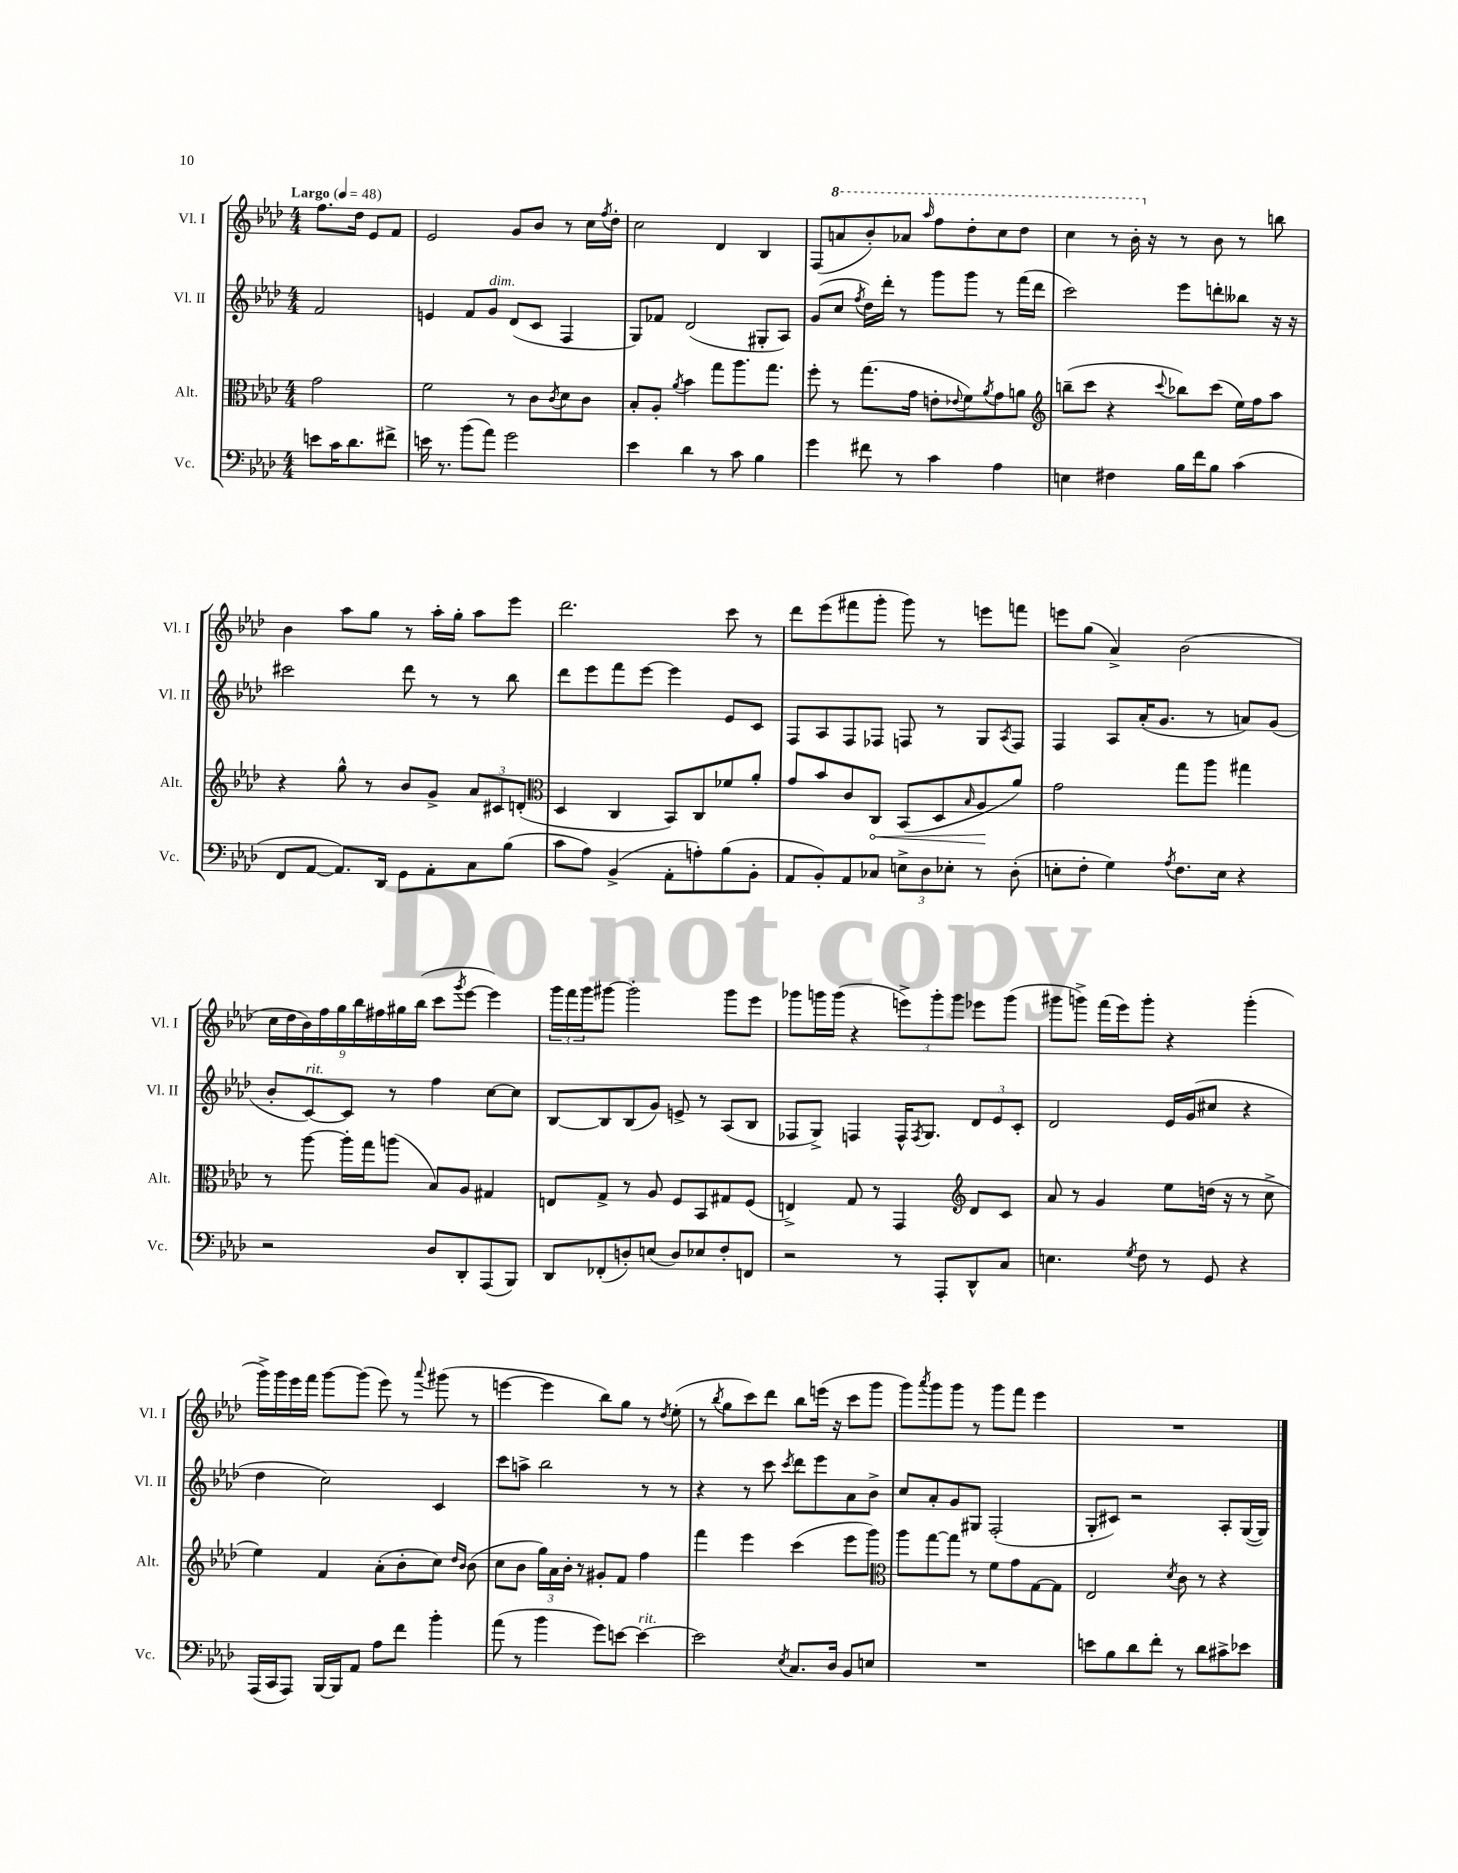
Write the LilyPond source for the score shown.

<<
\new StaffGroup <<
\new Staff = "s0" \with { instrumentName = "Vl. I" shortInstrumentName = "Vl. I" } {
    \clef treble \key aes \major \numericTimeSignature \time 4/4 \partial 2 \tempo "Largo" 4 = 48
    f''8. des''16 ees'8 f'8 |
    ees'2 g'8 bes'8 r8 c''16 \acciaccatura { f''8 } des''16-. |
    c''2 des'4 bes4 |
    f8( \ottava #1 a''8 bes''8-.) aes''8 \grace { aes'''16 } f'''8 des'''8-. c'''8 des'''8 |
    c'''4 r8 bes''16-. \ottava #0 r16 r8 bes'8 r8 b''8 |
    bes'4 aes''8 g''8 r8 aes''16-. g''16-. aes''8 ees'''8 |
    des'''2. c'''8 r8 |
    des'''8 ees'''8( fis'''8 g'''8-. g'''8) r8 e'''8 f'''8 |
    e'''8 g''8( aes'4->) bes'2( |
    \tuplet 9/8 { c''16 des''16 bes'16) f''16 g''16 bes''16 fis''16 gis''16 bes''16( } c'''8 \acciaccatura { g'''8 } ees'''8~ ees'''4) |
    \tuplet 3/2 { g'''16 f'''16 g'''16 } gis'''8~ gis'''2-. gis'''8 ees'''8 |
    ges'''8 g'''16 g'''16( r4 \tuplet 3/2 { e'''8->) g'''8-. g'''8 } ees'''8 g'''8( |
    gis'''8 g'''8->) f'''16( ees'''16) g'''8-. r4 g'''4-.( |
    g'''16->) g'''16 ees'''16 f'''16 g'''8~ g'''8( ees'''8) r8 \appoggiatura { aes'''8 } gis'''8( r8 |
    e'''4~ e'''4 bes''8) g''8 r8 \acciaccatura { des''8 } ees''8-.( |
    r8 \acciaccatura { bes''8 } g''8 c'''8) des'''8 bes''8 e'''16( r16 c'''8 g'''8 |
    g'''8) \acciaccatura { aes'''8 } g'''8 g'''8 r8 g'''8 f'''8 ees'''4 |
    R1 \bar "|." |
}
\new Staff = "s1" \with { instrumentName = "Vl. II" shortInstrumentName = "Vl. II" } {
    \clef treble \key aes \major \numericTimeSignature \time 4/4 \partial 2
    f'2 |
    e'4 f'8 g'8^\markup { \italic "dim." } des'8( c'8 f4 |
    g8) fes'8 des'2( gis8-. aes8) |
    g'8( c''8 \acciaccatura { f''8 } des''16) des'''16-. r8 g'''8 g'''8 r8 f'''16( des'''16 |
    c'''2) ees'''8 d'''8-. beses''8 r16 r16 |
    cis'''2 des'''8 r8 r8 bes''8 |
    des'''8 ees'''8 f'''8 ees'''8~ ees'''4 ees'8 c'8 |
    f8 aes8 f8 fes8 f8 r8 g8 \acciaccatura { aes8 } f8 |
    f4 aes8 aes'16-.( g'8. r8 a'8) g'8( |
    bes'8-. c'8~^\markup { \italic "rit." }) c'8 r8 f''4 c''8~ c''8 |
    bes8~ bes8 bes8( g'8) e'8-> r8 aes8( bes8 |
    fes8 g8->) f4 f16-^ \acciaccatura { f8 } g8. \tuplet 3/2 { des'8 ees'8 c'8-. } |
    des'2 ees'16 g'16( cis''8 r4 |
    des''4 c''2) c'4 |
    c'''8 a''8-> bes''2 r8 r8 |
    r4 r8 c'''8 \acciaccatura { c'''8 } des'''8 ees'''8 aes'8 bes'8-> |
    c''8 aes'8-. g'8 gis8 f2-.( |
    g8-. cis'8) r2 aes8-. g16~( g16) \bar "|." |
}
\new Staff = "s2" \with { instrumentName = "Alt." shortInstrumentName = "Alt." } {
    \clef alto \key aes \major \numericTimeSignature \time 4/4 \partial 2
    g'2 |
    f'2 r8 c'8 \acciaccatura { c'8 } des'8 c'8 |
    bes8-. aes8-. \acciaccatura { aes'8 } bes'4 g''8 aes''8. g''8. |
    f''8-. r8 g''8.( g'16 e'8-. \appoggiatura { ees'8 } f'8) \acciaccatura { aes'8 } g'8 a'8 |
    \clef treble b''8--( c'''8 r4 \appoggiatura { c'''8 } bes''8) c'''8( ees''16) f''16 aes''8 |
    r4 g''8-^ r8 bes'8 g'8-> \tuplet 3/2 { aes'8 cis'8 d'8-.( } |
    \clef alto des4 c4 bes,8) c8 fes'8 aes'8-. |
    g'8 bes'8 c'8 \once \override Hairpin.circled-tip = ##t c8\< bes,8( des8 \grace { bes16 } aes8\! aes'8) |
    g'2 g''8 aes''8 gis''4 |
    r8 aes''8~ aes''16-. g''16 a''8( bes8) aes8 gis4 |
    e8 g8-> r8 aes8 f8 bes,8 gis8 f8( |
    e4->) g8 r8 g,4 \clef treble des'8 c'8 |
    aes'8 r8 g'4 ees''8 d''16( r16 r8 c''8-> |
    ees''4) f'4 aes'8-.( bes'8-. c''8) \grace { des''16 bes'16 } bes'8( |
    c''8 bes'8 \tuplet 3/2 { g''16) aes'16 bes'16-. } r8 gis'8-. f'8 f''4 |
    f'''4 ees'''4 c'''4( ees'''8 g'''8) |
    \clef alto aes''8 g''8~ g''8 r8 f'8 g'8 g8~ g8 |
    ees2 \acciaccatura { des'8 } c'8 r8 r4 \bar "|." |
}
\new Staff = "s3" \with { instrumentName = "Vc." shortInstrumentName = "Vc." } {
    \clef bass \key aes \major \numericTimeSignature \time 4/4 \partial 2
    e'8 c'16 des'8. fis'8-> |
    e'16 r8. bes'8( aes'8) g'2 |
    ees'4 des'4 r8 c'8 bes4 |
    g'4 fis'8 r8 c'4 aes4 |
    e4 fis4 bes16 f'16 bes8 c'4( |
    f,8 aes,8~ aes,8.) des,16 g,8 aes,8-. c8 bes8( |
    c'8 aes8) bes,4->( aes,8-. a8-.) bes8( bes,8-. |
    aes,8 bes,8-.) aes,8 ces8 \tuplet 3/2 { e8-> des8 ees8-. } r8 des8-.( |
    e8-. f8-. g4) \acciaccatura { aes8 } f8. e16 r4 |
    r2 des8 des,8-. aes,,8( bes,,8) |
    des,8 fes,8-.( d8-.) e8( d8) ees8 f8-. f,8 |
    r2 r8 aes,,8-. des,8-^ c8 |
    e4. \acciaccatura { g8 } f8 r8 g,8 r4 |
    aes,,16( c,16 aes,,8) bes,,16~ bes,,16 aes,8 aes8 f'8 bes'4-. |
    aes'8( r8 bes'4 g'8) e'8~ e'4~^\markup { \italic "rit." } |
    e'2 \acciaccatura { ees8 } c8. des16 bes,8 e8 |
    R1 |
    e'8 bes8 des'8 f'8-. r8 des'8 cis'8-> ees'8 \bar "|." |
}
>>
>>
\layout { \context { \Score \remove "Bar_number_engraver" } }
